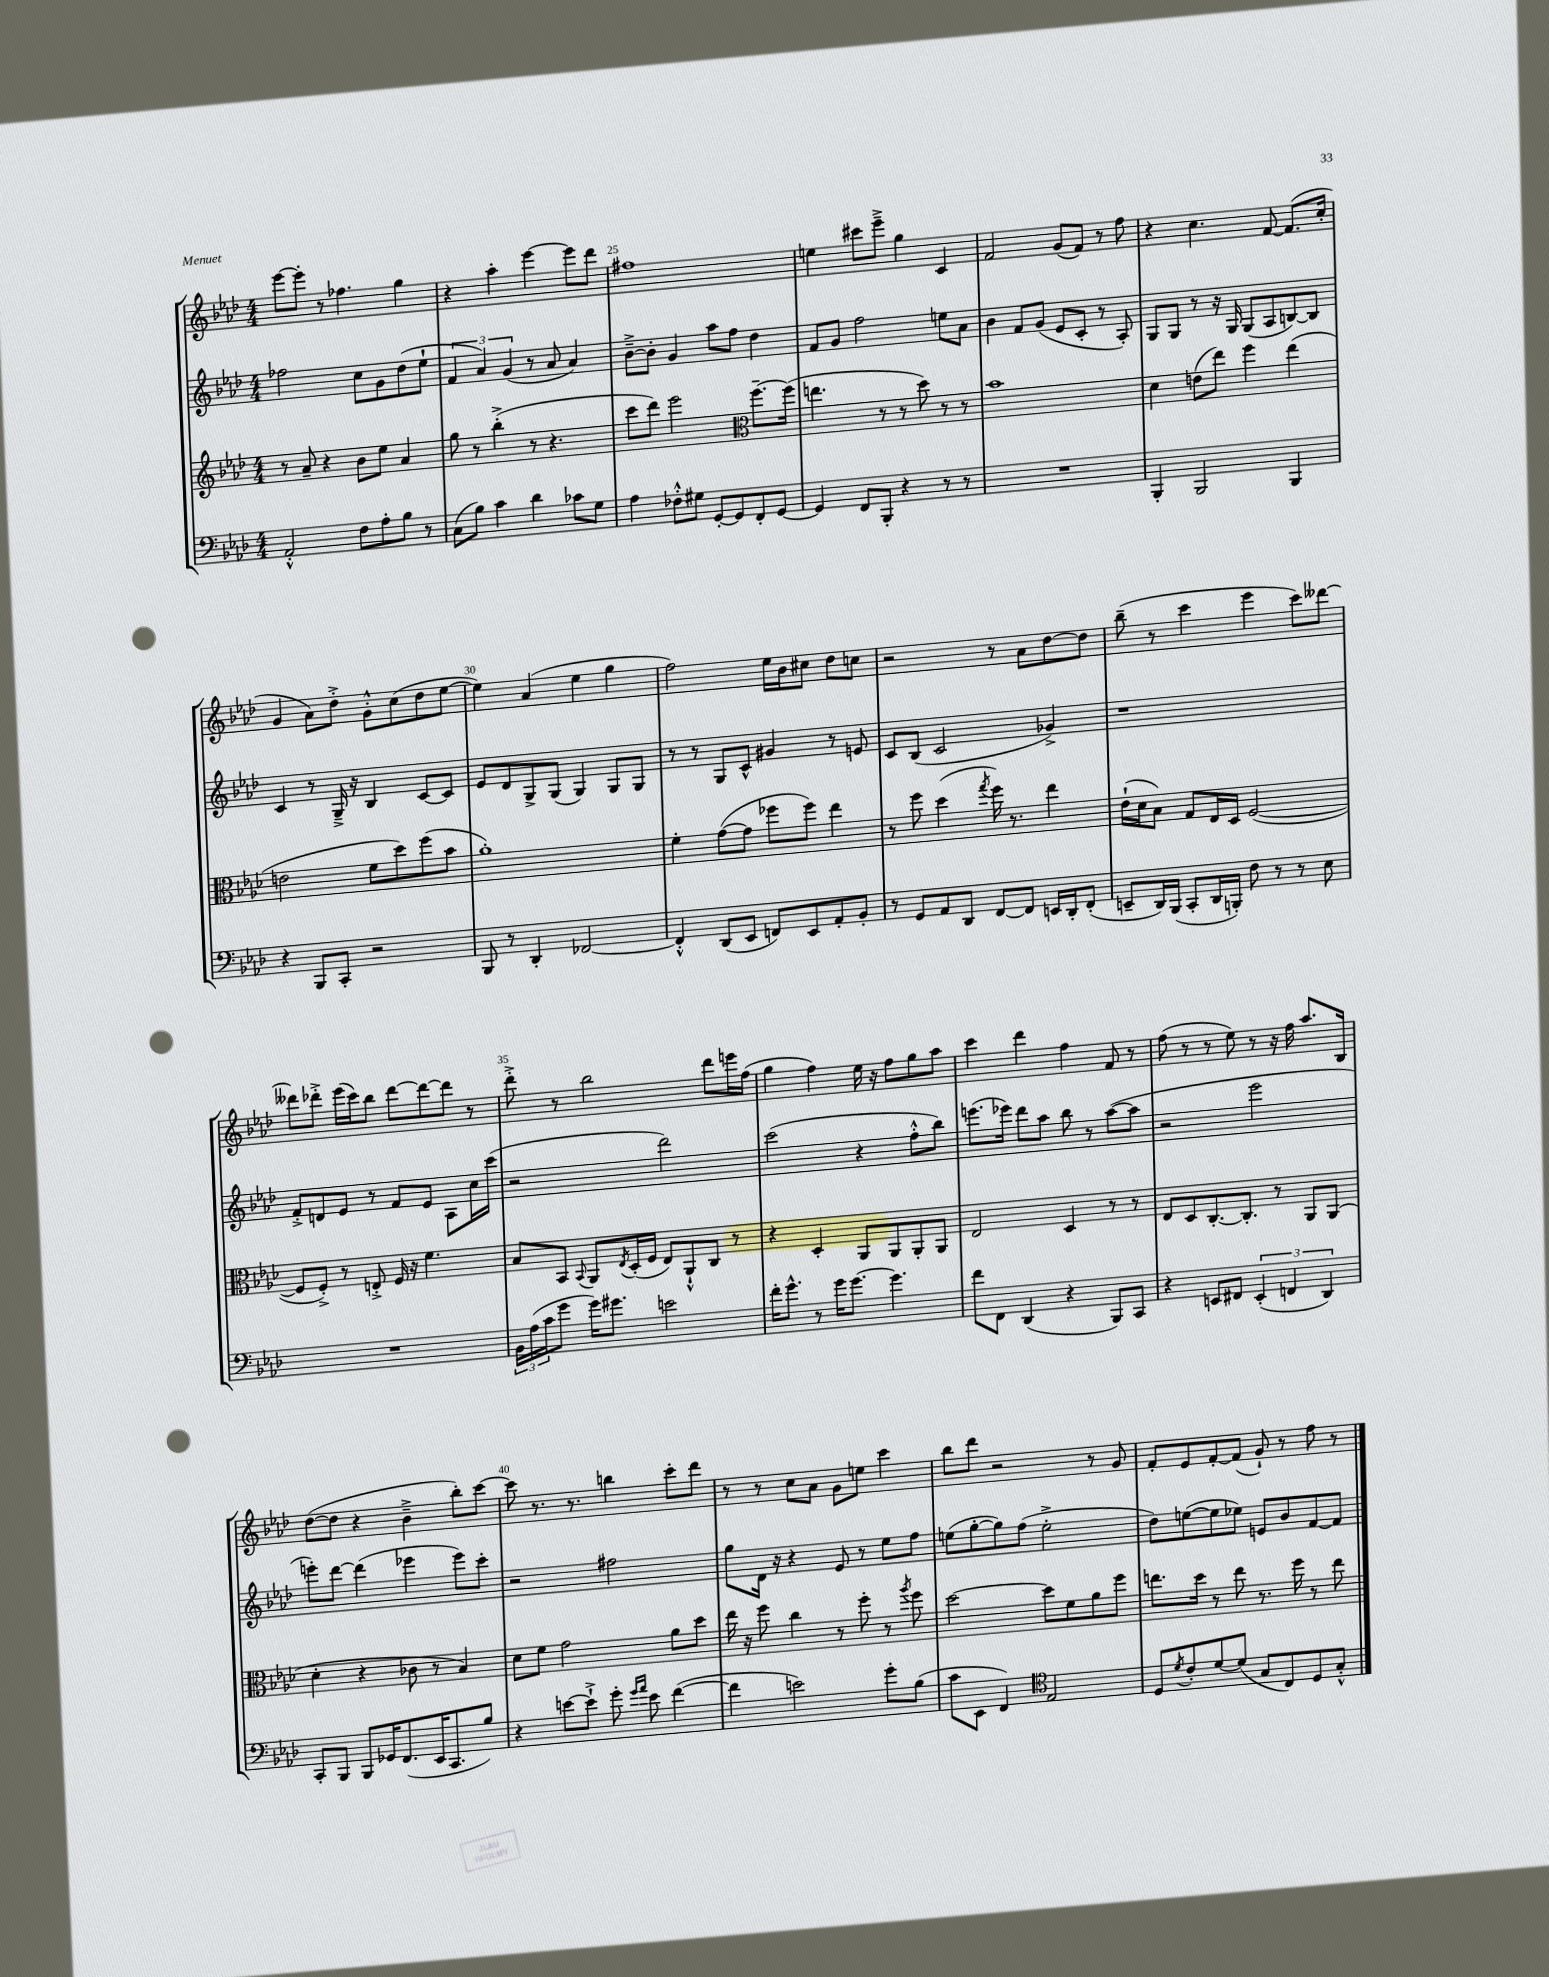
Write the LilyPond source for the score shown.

<<
\new StaffGroup <<
\new Staff = "s0" {
    \clef treble \key aes \major \numericTimeSignature \time 4/4
    ees'''8~ ees'''8-. r8 fes''4. g''4 |
    r4 aes''4-. ees'''4~ ees'''8 des'''8 |
    fis''1 |
    e''4 cis'''8 ees'''8---> g''4 c'4 |
    f'2 g'8( f'8) r8 f''8 |
    r4 c''4. f'8~ f'8.( c''16-. |
    g'4 aes'8) des''8-.-> g'8-.-^ c''8( des''8 ees''8~ |
    ees''4) aes'4( ees''4 g''4 |
    f''2) ees''16 bes'16 cis''8 des''8 c''8 |
    r2 r8 aes'8 des''8~ des''8 |
    bes''8--( r8 c'''4 ees'''4 c'''8) deses'''8~ |
    deses'''8 des'''8-.-> ees'''16( c'''16) bes''8 des'''8~ des'''8~ des'''8 r8 |
    des'''8-.-> r8 bes''2 des'''8 e'''16 f''16( |
    g''4 f''4) ees''16 r16 f''8 g''8 aes''8 |
    c'''4 des'''4 f''4 f'8 r8 |
    f''8( r8 r8 ees''8) r8 r16 f''16 aes''8. bes16 |
    des''8~( des''8 r4 bes'4---> bes''8-.) c'''8~ |
    c'''8 r8. r8. b''4 c'''8-. des'''8 |
    r8 r8 c''8 aes'8 g'8 e''8 c'''4 |
    bes''8 des'''8 r2 r8 g'8 |
    f'8-. ees'8 f'8~-. f'8( g'8-!) r8 f''8 r8 \bar "|." |
}
\new Staff = "s1" {
    \clef treble \key aes \major \numericTimeSignature \time 4/4
    fes''2 c''8 g'8 des''8( ees''8-! |
    \tuplet 3/2 { f'4 aes'4) g'4( } r8 aes'8 aes'4) |
    bes'8~---> bes'8-. g'4 aes''8 f''8 des''4 |
    f'8 g'8 f''2 e''8 aes'8 |
    bes'4 f'8 g'8( ees'8 c'8-. r8 aes8-.) |
    g8 g8 r8 r16 g16 g8( aes8 b8~) b8 |
    c'4 r8 g16---> r16 bes4 c'8~ c'8 |
    ees'8 des'8 g8-> g8( g4) g8 g8 |
    r8 r8 g8 c'8-^ gis'4 r8 e'8 |
    c'8 bes8( c'2 ges'4->) |
    r1 |
    f'8-.-> d'8 ees'8 r8 f'8 ees'8 aes8 c''16 c'''16( |
    r2 des'''2) |
    c'''2( r4 f''8-.-^ bes''8) |
    e'''8.( ees'''16) des'''8 aes''8 bes''8 r8 aes''8~( aes''8 |
    r2 ees'''2 |
    e'''8-.) des'''8~ des'''4( ees'''4 ees'''8) c'''8-. |
    r2 fis''2 |
    g''8 des'16 r16 r4 ees'8 r8 ees''8 f''8 |
    e''8( g''8~-. g''8) f''8( e''2-.-> |
    des''8) e''8~( e''8 ees''8) e'8 bes'8 f'8~ f'8 \bar "|." |
}
\new Staff = "s2" {
    \clef treble \key aes \major \numericTimeSignature \time 4/4
    r8 aes'8-- r4 bes'8 ees''8 aes'4 |
    g''8 r8 bes''4-.->( r8 r4. |
    c'''8 des'''8) ees'''2 \clef alto f''8.~-- f''16( |
    e''4. r8 r8 des''8) r8 r8 |
    bes'1 |
    des'4 e'8( ees''8) f''4 ees''4( |
    e'2 f'8 des''8) f''8( bes'8 |
    aes'1-.) |
    f'4-. g'8~( g'8 fes''8 fes''8) ees''4 |
    r8 f''8 des''4( \acciaccatura { g''8 } f''16) r8. ees''4 |
    ees'16-!( des'16 bes8) g8 ees16 des16 f2~( |
    f8 f8-.->) r8 e8-.-> f16 r16 f'4. |
    bes8 bes,8 \appoggiatura { bes,8 } aes,8 \acciaccatura { ees8 } des16-.( f16 ees8) aes,8-!-^ c8 r8 |
    r4 des4-. aes,8 aes,8 aes,8-. aes,8 |
    ees2 des4 r8 r8 |
    ees8 des8 c8.~-. c8.-. r8 aes,8 aes,8( |
    des'4-. r4 ces'8 r8 bes4) |
    des'8 f'8 g'2 aes'8 des''8 |
    ees''16 r16 f''8 c''4 r8 f''8-. r8 \acciaccatura { aes''8 } f''8 |
    des''2~ des''8 f'8 aes'8 f''8 |
    e''8. des''16 r8 e''8 r8. f''16 r8 e''8 \bar "|." |
}
\new Staff = "s3" {
    \clef bass \key aes \major \numericTimeSignature \time 4/4
    aes,2-.-^ f8 aes8-. bes8 r8 |
    c8( bes8) c'4 des'4 ces'8 g8 |
    aes4 fes8-.-^ gis8 g,8~-. g,8 f,8-. g,8~ |
    g,4 f,8 bes,,8-. r4 r8 r8 |
    R1 |
    bes,,4-. bes,,2 bes,,4 |
    r4 bes,,8 c,8-. r2 |
    bes,,8 r8 des,4-. fes,2~ |
    fes,4-.-^ des,8( ees,8 f,8) ees,8 aes,8-. bes,8-. |
    r8 g,8 aes,8 des,8 f,8~ f,8 e,16 des,16-. f,8-.( |
    e,8-- des,16) bes,,16( c,8-. des,16 b,,16-.) f8 r8 r8 ees8 |
    R1 |
    \tuplet 3/2 { bes,16 aes16( c'16 } g'8 g'16) gis'8. e'2 |
    f'16-. g'8.-^ r8 g'16 g'8.~ g'4. |
    f'8 f,8 des,4( r4 bes,,8) c,8 |
    r4 e,8 fis,8 \tuplet 3/2 { e,4-.( f,4 des,4) } |
    c,8-. bes,,8 bes,,8 ges,16 f,8.( ees,16 c,8. bes8) |
    r4 e'8~ e'8-!-> g'8-. \grace { g'16 aes'16 } e'8 f'4~( |
    f'4 e'2) g'8-. bes8( |
    c'8 ees,8 f,4) \clef tenor ees2 |
    des8 \acciaccatura { des'8 } c'8-. des'8~ des'8( g8 c8) des8 g8-.-^ \bar "|." |
}
>>
>>
\layout { \context { \Score currentBarNumber = #23 \override BarNumber.break-visibility = ##(#f #t #t) barNumberVisibility = #(every-nth-bar-number-visible 5) } }
